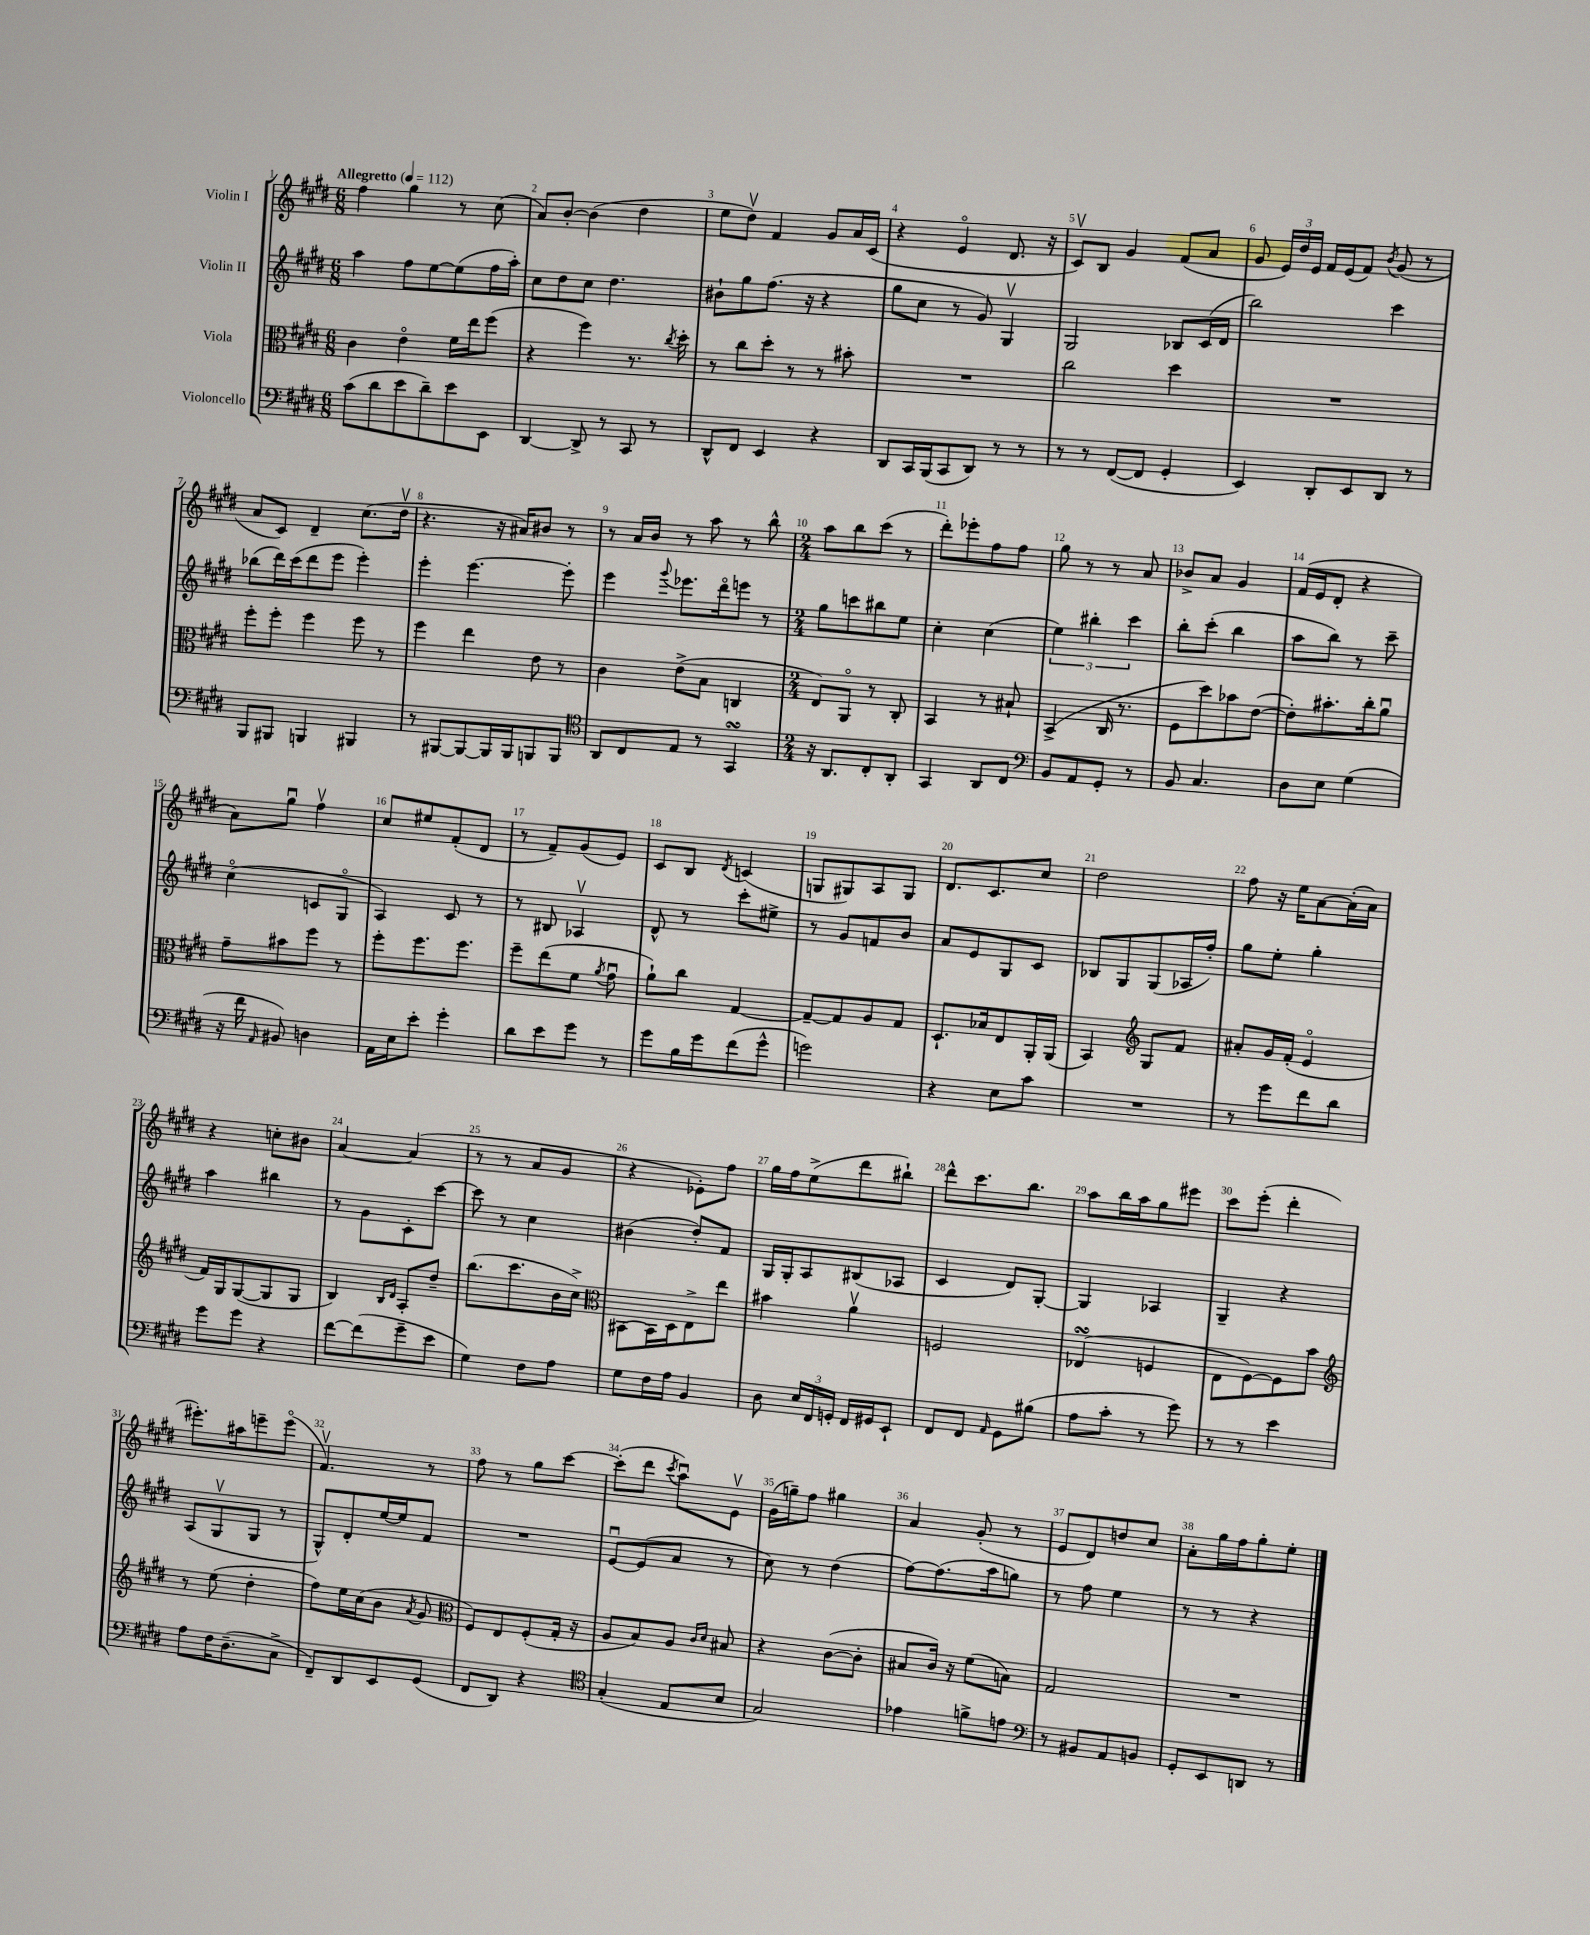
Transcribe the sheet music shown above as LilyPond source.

<<
\new StaffGroup <<
\new Staff = "s0" \with { instrumentName = "Violin I" } {
    \clef treble \key e \major \numericTimeSignature \time 6/8 \tempo "Allegretto" 4 = 112
    \autoBeamOff fis''4 gis''4 r8 cis''8( |
    a'8[) b'8]~-. b'4( dis''4 |
    e''8[ dis''8]\upbow) fis'4 gis'8[ a'16 cis'16]( |
    r4 e'4\flageolet dis'8. r16 |
    cis'8[\upbow) b8] gis'4 fis'8[( a'8] |
    gis'8 \tuplet 3/2 { e'16[) dis''16 e'16] } fis'16[ e'16( fis'8]) \acciaccatura { b'8 } gis'8( r8 |
    a'8[ cis'8]) dis'4-- cis''8.[( dis''16]\upbow |
    r4. r16 ais'16[) bis'8] r8 |
    r8 a'16[ b'16] r8 a''8 r8 b''8-^ |
    \numericTimeSignature \time 2/4 a''8[ b''8 cis'''8]( r8 |
    dis'''8[-.) ees'''8-. fis''8 fis''8] |
    gis''8 r8 r8 a'8 |
    bes'8[-> a'8] gis'4 |
    fis'16[( e'16 dis'8]-. r4 |
    a'8[) gis''8]\downbow fis''4\upbow |
    cis''8[ eis''8 fis'8-.( dis'8] |
    r8 fis'8[--) gis'8( e'8]) |
    cis'8[ b8] \acciaccatura { dis'8 } c'4( |
    g8[ gis8) a8 gis8] |
    dis'8.[ cis'8. cis''8] |
    dis''2 |
    fis''8 r16 e''16[ a'8~ a'16-.( a'16]) |
    r4 c''8[-. bis'8] |
    a'4~ a'4( |
    r8 r8 a'8[ gis'8] |
    r4 ees'8[-.) fis''8] |
    gis''16[ fis''16 e''8->( dis'''8 bis''8]-!) |
    dis'''8[-^ cis'''8. b''8.] |
    a''8[ b''16 a''16 gis''8 eis'''8] |
    cis'''8[ e'''8]-.( dis'''4-. |
    eis'''8.[-.) ais''16 e'''8-- e'''8]\flageolet( |
    fis'4.\upbow) r8 |
    fis''8 r8 gis''8[ cis'''8]~ |
    cis'''8[-.( dis'''8] \acciaccatura { cis'''8 } a''8[\downbow) e'8]\upbow |
    gis'16[( g''16--) fis''8] gis''4 |
    a'4 gis'8-.( r8 |
    e'8[ dis'8) d''8 cis''8] |
    a'8[-. gis''16 fis''16 gis''8-. e''8]-. \bar "|." |
}
\new Staff = "s1" \with { instrumentName = "Violin II" } {
    \clef treble \key e \major \numericTimeSignature \time 6/8
    \autoBeamOff a''4 fis''8[ e''8~ e''8( fis''16 a''16]-.) |
    cis''8[ dis''8 cis''8] dis''4. |
    bis'8[-! gis''8 fis''8.]( r16 r4 |
    gis''8[ cis''8] r8 gis'8) gis4\upbow |
    gis2 bes8[ cis'16( dis'16] |
    b''2) cis'''4 |
    bes''8[( dis'''16) cis'''16( dis'''8 e'''8] e'''4-.) |
    e'''4-. e'''4.~ e'''8-. |
    e'''4 \appoggiatura { gis'''8 } ees'''8.[ dis'''16\flageolet e'''8] r8 |
    \numericTimeSignature \time 2/4 gis''8[ c'''8 bis''8 e''8] |
    cis''4-. cis''4( |
    \tuplet 3/2 { e''4) bis''4-. cis'''4 } |
    b''8[-. cis'''8]-.( b''4 |
    a''8[ b''8]) r8 cis'''8-- |
    cis''4\flageolet( c'8[ gis8]\flageolet |
    a4) cis'8 r8 |
    r8 bis8 aes4\upbow |
    dis'8-^ r8 cis'''8[-. eis''8]-> |
    r8 gis'8[ f'8 b'8] |
    a'8[ e'8 gis8 cis'8] |
    bes8[ gis8 gis8( aes16 fis''16]-.) |
    gis''8[ e''8]-. gis''4-. |
    a''4 bis''4 |
    r8 gis'8[ cis'8-. cis'''8]~ |
    cis'''8 r8 cis''4 |
    bis'4( dis''8[-.) fis'8] |
    gis16[ gis16-. a8 bis8( aes8] |
    cis'4 dis'8[) gis8]~-. |
    gis4 aes4 |
    gis4-- r4 |
    a8[( gis8\upbow gis8] r8 |
    gis8[-^) dis'8-. e''16~ e''16 fis'8] |
    R2 |
    e'8[~\downbow e'8( a'8] r8 |
    cis''8) r8 dis''4( |
    fis''8[~) fis''8.( a''16 g''8]) |
    r8 fis''8 e''4 |
    r8 r8 r4 \bar "|." |
}
\new Staff = "s2" \with { instrumentName = "Viola" } {
    \clef alto \key e \major \numericTimeSignature \time 6/8
    \autoBeamOff cis'4 e'4\flageolet fis'16[ e''16 fis''8]( |
    r4 fis''4) r8. \acciaccatura { cis''8 } dis''16-. |
    r8 cis''8[ dis''8]-. r8 r8 bis'8-. |
    R2. |
    cis''2 dis''4 |
    R2. |
    fis''8[-. fis''8]-. fis''4 fis''8 r8 |
    fis''4 e''4 e'8 r8 |
    cis'4 e'8[->( b8] c4 |
    \numericTimeSignature \time 2/4 e8[) a,8]\flageolet r8 cis8-. |
    b,4 r8 bis8-! |
    b,4->( cis16 r8. |
    fis8[ dis''8) bes'8 e'8]~( |
    e'8[-.) bis'8.-. cis''16-. a'8]\downbow |
    gis'8[-- bis'8 fis''8] r8 |
    fis''8[-. fis''8. fis''8.] |
    fis''8[-- e''8( fis'8] \acciaccatura { a'8 } gis'8\downbow |
    a'8[-!) cis''8] gis4~ |
    gis8[~-- gis8 a8 gis8] |
    dis8.[-! bes16 e8 a,16-. a,16]( |
    b,4) \clef treble gis8[ fis'8] |
    ais'8[-. gis'16 fis'16]-.( e'4\flageolet |
    fis'16[) gis16 gis8~( gis8 gis8] |
    b4) \grace { b16[ dis'16] } a8[-. dis''8]-- |
    b''8.[( cis'''8. b'16 cis''16]->) |
    \clef alto bis,8[~ bis,16 dis16 e8-> e''8] |
    bis'4 a'4\upbow |
    f2 |
    ees4\turn( f4 |
    e8[ fis8~) fis8 b'8] |
    \clef treble r8 e''8( dis''4-. |
    fis''8[) e''16 cis''16( b'8] \acciaccatura { a'8 } gis'8 |
    \clef alto fis8[) e8 fis8-.( gis16]-. r16 |
    a8[ b8) a8] \grace { cis'16[ dis'16] } bis8 |
    r4 cis'8[~( cis'8]-. |
    bis8[ cis'16]) r16 fis'8[( b8]) |
    gis2 |
    R2 \bar "|." |
}
\new Staff = "s3" \with { instrumentName = "Violoncello" } {
    \clef bass \key e \major \numericTimeSignature \time 6/8
    \autoBeamOff cis'8[( dis'8 e'8 dis'8--) e'8 e,8] |
    dis,4~ dis,8-> r8 cis,8 r8 |
    dis,8[-^ fis,8] e,4 r4 |
    dis,8[ cis,16 b,,16( cis,8 dis,8]) r8 r8 |
    r8 r8 fis,8[~( fis,8] gis,4-. |
    e,4) dis,8[-. e,8 dis,8] r8 |
    b,,8[ bis,,8] b,,4 bis,,4 |
    r8 bis,,8[~ bis,,8~ bis,,16 bis,,16 b,,8 b,,8] |
    \clef tenor a,8[ cis8 e8] r8 gis,4\turn |
    \numericTimeSignature \time 2/4 r16 a,8.[ cis8-. a,8]-. |
    gis,4 a,8[ cis8] |
    \clef bass b,8[ a,8 gis,8]-. r8 |
    b,8 cis4. |
    dis8[ e8] gis4( |
    r16 fis'16 \grace { a,16 } bis,8) d4 |
    a,16[ e16 e'8]-. gis'4-. |
    dis'8[ e'8 gis'8] r8 |
    gis'8[ b16 gis'16 fis'8( gis'8]-^ |
    g'2) |
    r4 e8[ cis'8] |
    R2 |
    r8 gis'8[ fis'8 dis'8] |
    gis'8[ gis'8] r4 |
    fis'8[~ fis'8( gis'8-- e'8] |
    gis4) fis8[ a8] |
    gis8[ fis16 a16] b,4 |
    dis8 \tuplet 3/2 { e16[ fis,16 g,16]-. } fis,16[ gis,16 e,8]-! |
    fis,8[ fis,8] \grace { a,16 } gis,8[ bis8]( |
    a8[ cis'8]-. r8 gis'8) |
    r8 r8 e'4 |
    a8[ fis16 dis8.--( cis8]-> |
    fis,8[--) dis,8 e,8 gis,8]( |
    fis,8[ dis,8]) r4 |
    \clef tenor gis4-.( e8[ b8] |
    gis2) |
    ees'4 f'8[-> e'8] |
    \clef bass r8 bis,8[ a,8 b,8] |
    gis,8[-. e,8 d,8] r8 \bar "|." |
}
>>
>>
\layout { \context { \Score \override BarNumber.break-visibility = ##(#f #t #t) barNumberVisibility = #all-bar-numbers-visible } }
